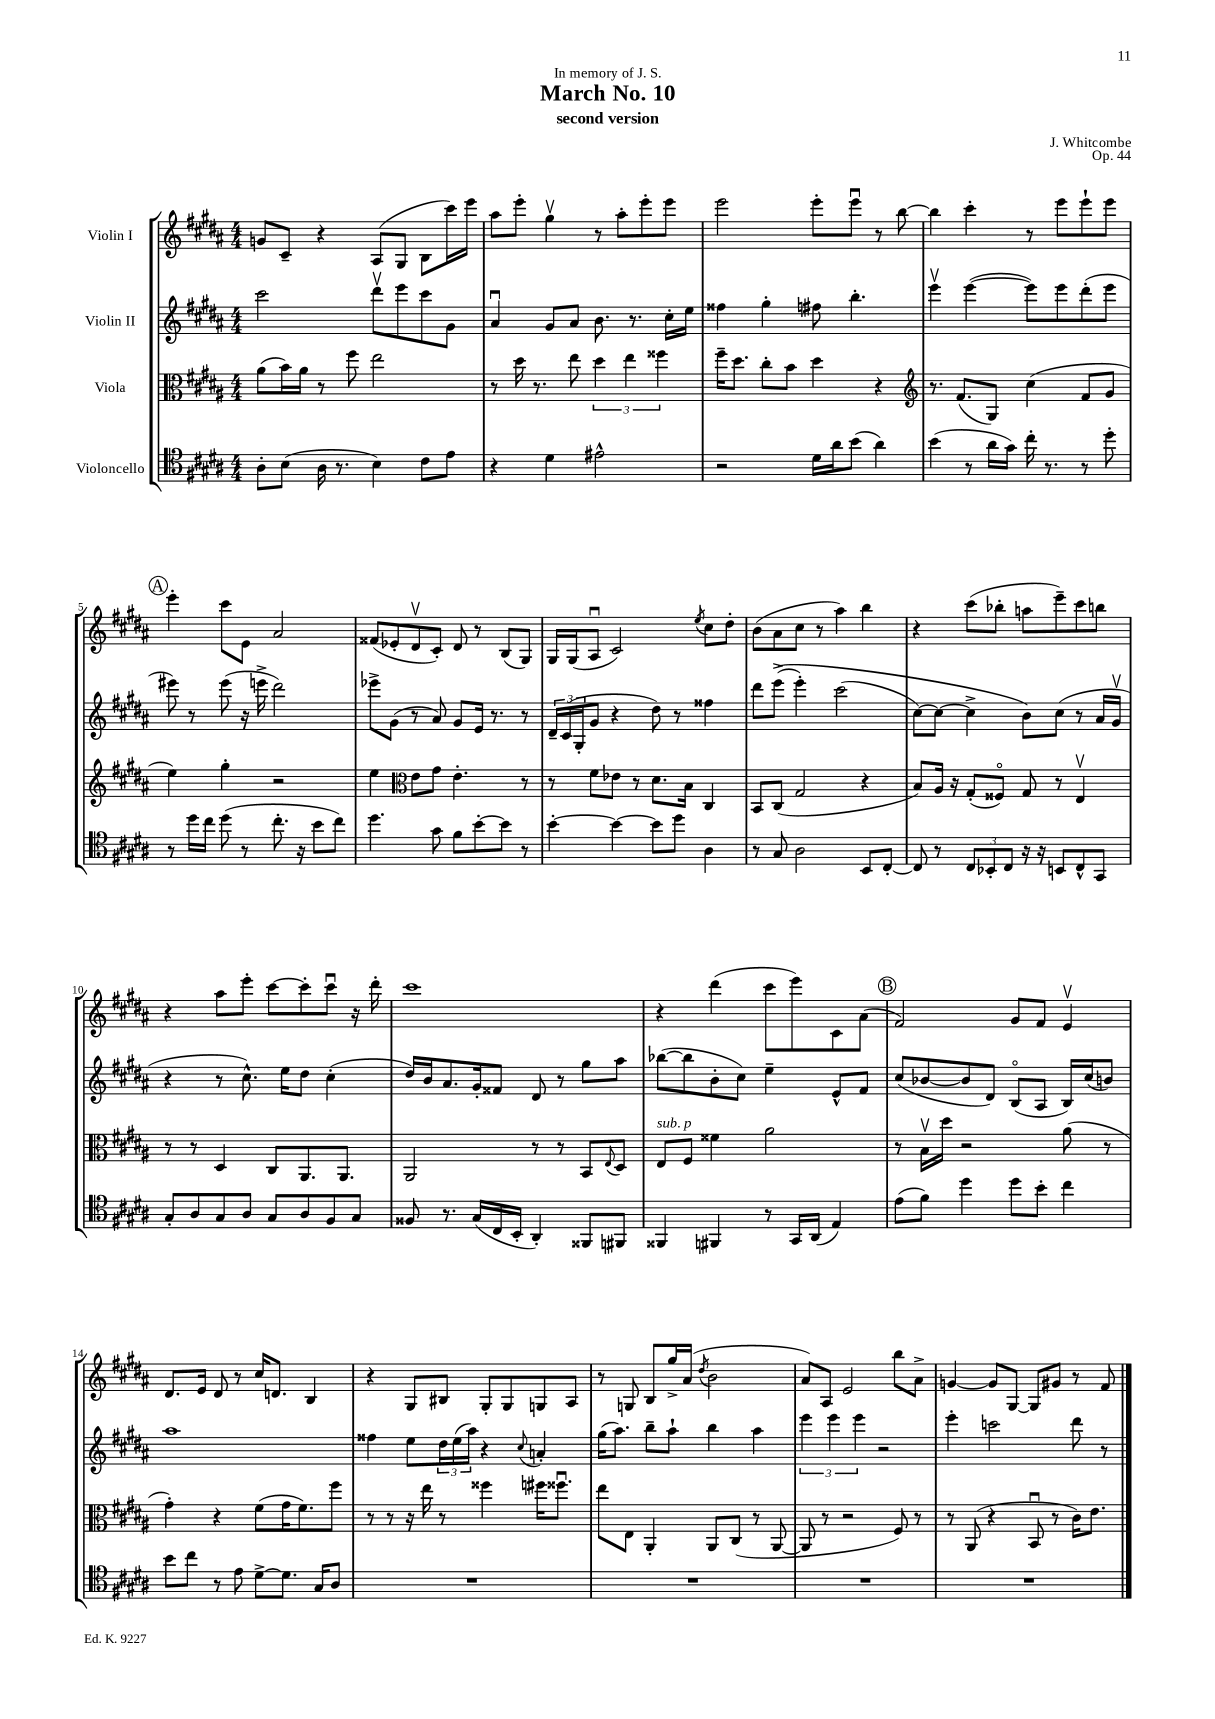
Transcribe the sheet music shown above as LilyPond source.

\header { title = "March No. 10" composer = "J. Whitcombe" subtitle = "second version" dedication = "In memory of J. S." opus = "Op. 44" }
<<
\new StaffGroup <<
\new Staff = "s0" \with { instrumentName = "Violin I" } {
    \clef treble \key b \major \numericTimeSignature \time 4/4
    g'8 cis'8-- r4 ais8( gis8 b8 cis'''16) e'''16 |
    ais''8 e'''8-. gis''4\upbow r8 ais''8-. e'''8-. e'''8 |
    e'''2 e'''8-. e'''8\downbow r8 b''8~ |
    b''4 cis'''4-. r8 e'''8 e'''8-! e'''8 |
    \mark \markup { \circle "A" } e'''4-. cis'''8 e'8 ais'2 |
    fisis'8( ees'8-. dis'8\upbow cis'8-.) dis'8 r8 b8( gis8) |
    gis16 gis16( ais8\downbow cis'2) \acciaccatura { e''8 } cis''8 dis''8-. |
    b'8( ais'8 cis''8 r8 ais''4) b''4 |
    r4 cis'''8( bes''8-. a''8 e'''8--) cis'''8 b''8 |
    r4 ais''8 e'''8-. cis'''8~ cis'''8-. cis'''8\downbow r16 dis'''16-. |
    cis'''1 |
    r4 dis'''4( cis'''8 e'''8) cis'8 ais'8( |
    \mark \markup { \circle "B" } fis'2) gis'8 fis'8 e'4\upbow |
    dis'8. e'16 dis'8 r8 cis''16 d'8. b4 |
    r4 gis8 bis8 gis8-. gis8 g8 ais8 |
    r8 g8 b8 gis''16-> ais'16( \acciaccatura { dis''8 } b'2 |
    ais'8) ais8 e'2 b''8 ais'8-> |
    g'4~ g'8 gis8~ gis8 gis'8 r8 fis'8 \bar "|." |
}
\new Staff = "s1" \with { instrumentName = "Violin II" } {
    \clef treble \key b \major \numericTimeSignature \time 4/4
    cis'''2 dis'''8\upbow e'''8 cis'''8 gis'8 |
    ais'4\downbow gis'8 ais'8 b'8. r8. cis''16-. e''16 |
    fisis''4 gis''4-. fis''8 b''4.-. |
    e'''4\upbow e'''4~( e'''8) e'''8 dis'''8-.( e'''8 |
    \mark \markup { \circle "A" } eis'''8) r8 eis'''8( r16 e'''16-> dis'''2) |
    ees'''8-> gis'8( r8 ais'8) gis'8 e'16 r8. r8 |
    \tuplet 3/2 { dis'16-- cis'16( gis16-. } gis'8 r4 dis''8) r8 fisis''4 |
    dis'''8 e'''8->(\( e'''4-.) cis'''2( |
    cis''8~) cis''8~ cis''4-> b'8\) cis''8( r8 ais'16 gis'16\upbow |
    r4 r8 cis''8.-^) e''16 dis''8 cis''4-.( |
    dis''16) b'16 ais'8. gis'16-. fisis'8 dis'8 r8 gis''8 ais''8 |
    bes''8~( bes''8 b'8-. cis''8) e''4-- e'8-^ fis'8 |
    \mark \markup { \circle "B" } cis''8( bes'8~ bes'8 dis'8) b8\flageolet( ais8 b16) cis''16( b'8) |
    ais''1 |
    fisis''4 e''8 \tuplet 3/2 { dis''16 e''16( ais''16) } r4 \appoggiatura { cis''8 } a'4-. |
    gis''16( ais''8.) b''8-- ais''8-! b''4 ais''4 |
    \tuplet 3/2 { e'''4 e'''4 e'''4 } r2 |
    e'''4-. c'''2 dis'''8 r8 \bar "|." |
}
\new Staff = "s2" \with { instrumentName = "Viola" } {
    \clef alto \key b \major \numericTimeSignature \time 4/4
    ais'8( b'16) ais'16 r8 fis''8 e''2 |
    r8 dis''16 r8. e''8 \tuplet 3/2 { dis''4 e''4 fisis''4 } |
    fis''16-- dis''8. cis''8-. b'8 dis''4 r4 |
    \clef treble r8. fis'8.( gis8) cis''4( fis'8 gis'8 |
    \mark \markup { \circle "A" } e''4) gis''4-. r2 |
    e''4 \clef alto e'8 gis'8 e'4.-. r8 |
    r8 fis'8 ees'8 r8 dis'8. b16 cis4 |
    b,8 cis8( gis2 r4 |
    b8) ais16 r16 gis8-.( fisis8\flageolet) gis8 r8 e4\upbow |
    r8 r8 dis4 cis8 ais,8. ais,8. |
    ais,2 r8 r8 b,8 \appoggiatura { e8 } dis8 |
    e8^\markup { \italic "sub. p" } fis8 fisis'4 ais'2 |
    \mark \markup { \circle "B" } r8 b16\upbow dis''16 r2 ais'8( r8 |
    gis'4-.) r4 fis'8( gis'16 fis'8.) fis''8 |
    r8 r8 r16 e''16 r8 fisis''4 fis''16 fisis''8.\downbow |
    e''8 e8 ais,4-. ais,8 cis8( r8 ais,8~ |
    ais,8 r8 r2 fis8) r8 |
    r8 ais,8( r4 b,8\downbow r8 cis'16) e'8. \bar "|." |
}
\new Staff = "s3" \with { instrumentName = "Violoncello" } {
    \clef tenor \key b \major \numericTimeSignature \time 4/4
    ais8-. b8( ais16 r8. b4) cis'8 e'8 |
    r4 dis'4 eis'2-^ |
    r2 dis'16 ais'16 b'8( ais'4) |
    b'4( r8 ais'16 gis'16) cis''16-. r8. r8 dis''8-. |
    \mark \markup { \circle "A" } r8 dis''16 cis''16 dis''8( r8 cis''8.-. r16 b'8 cis''8) |
    dis''4. gis'8 fis'8 b'8~-. b'8 r8 |
    b'4~-. b'4~ b'8 dis''8 ais4 |
    r8 gis8 ais2 b,8 cis8~-. |
    cis8 r8 \tuplet 3/2 { cis8 bes,8-. cis8 } r16 r16 b,8 cis8-^ gis,8 |
    gis8-. ais8 gis8 ais8 gis8 ais8 fis8 gis8 |
    fisis8 r8. gis16( cis16 b,16-. ais,4-.) fisis,8 fis,8 |
    fisis,4 fis,4 r8 gis,16 ais,16( e4) |
    \mark \markup { \circle "B" } e'8( fis'8) dis''4 dis''8 b'8-. cis''4 |
    b'8 cis''8 r8 e'8 dis'8~-> dis'8. gis16 ais8 |
    R1 |
    R1 |
    R1 |
    R1 \bar "|." |
}
>>
>>
